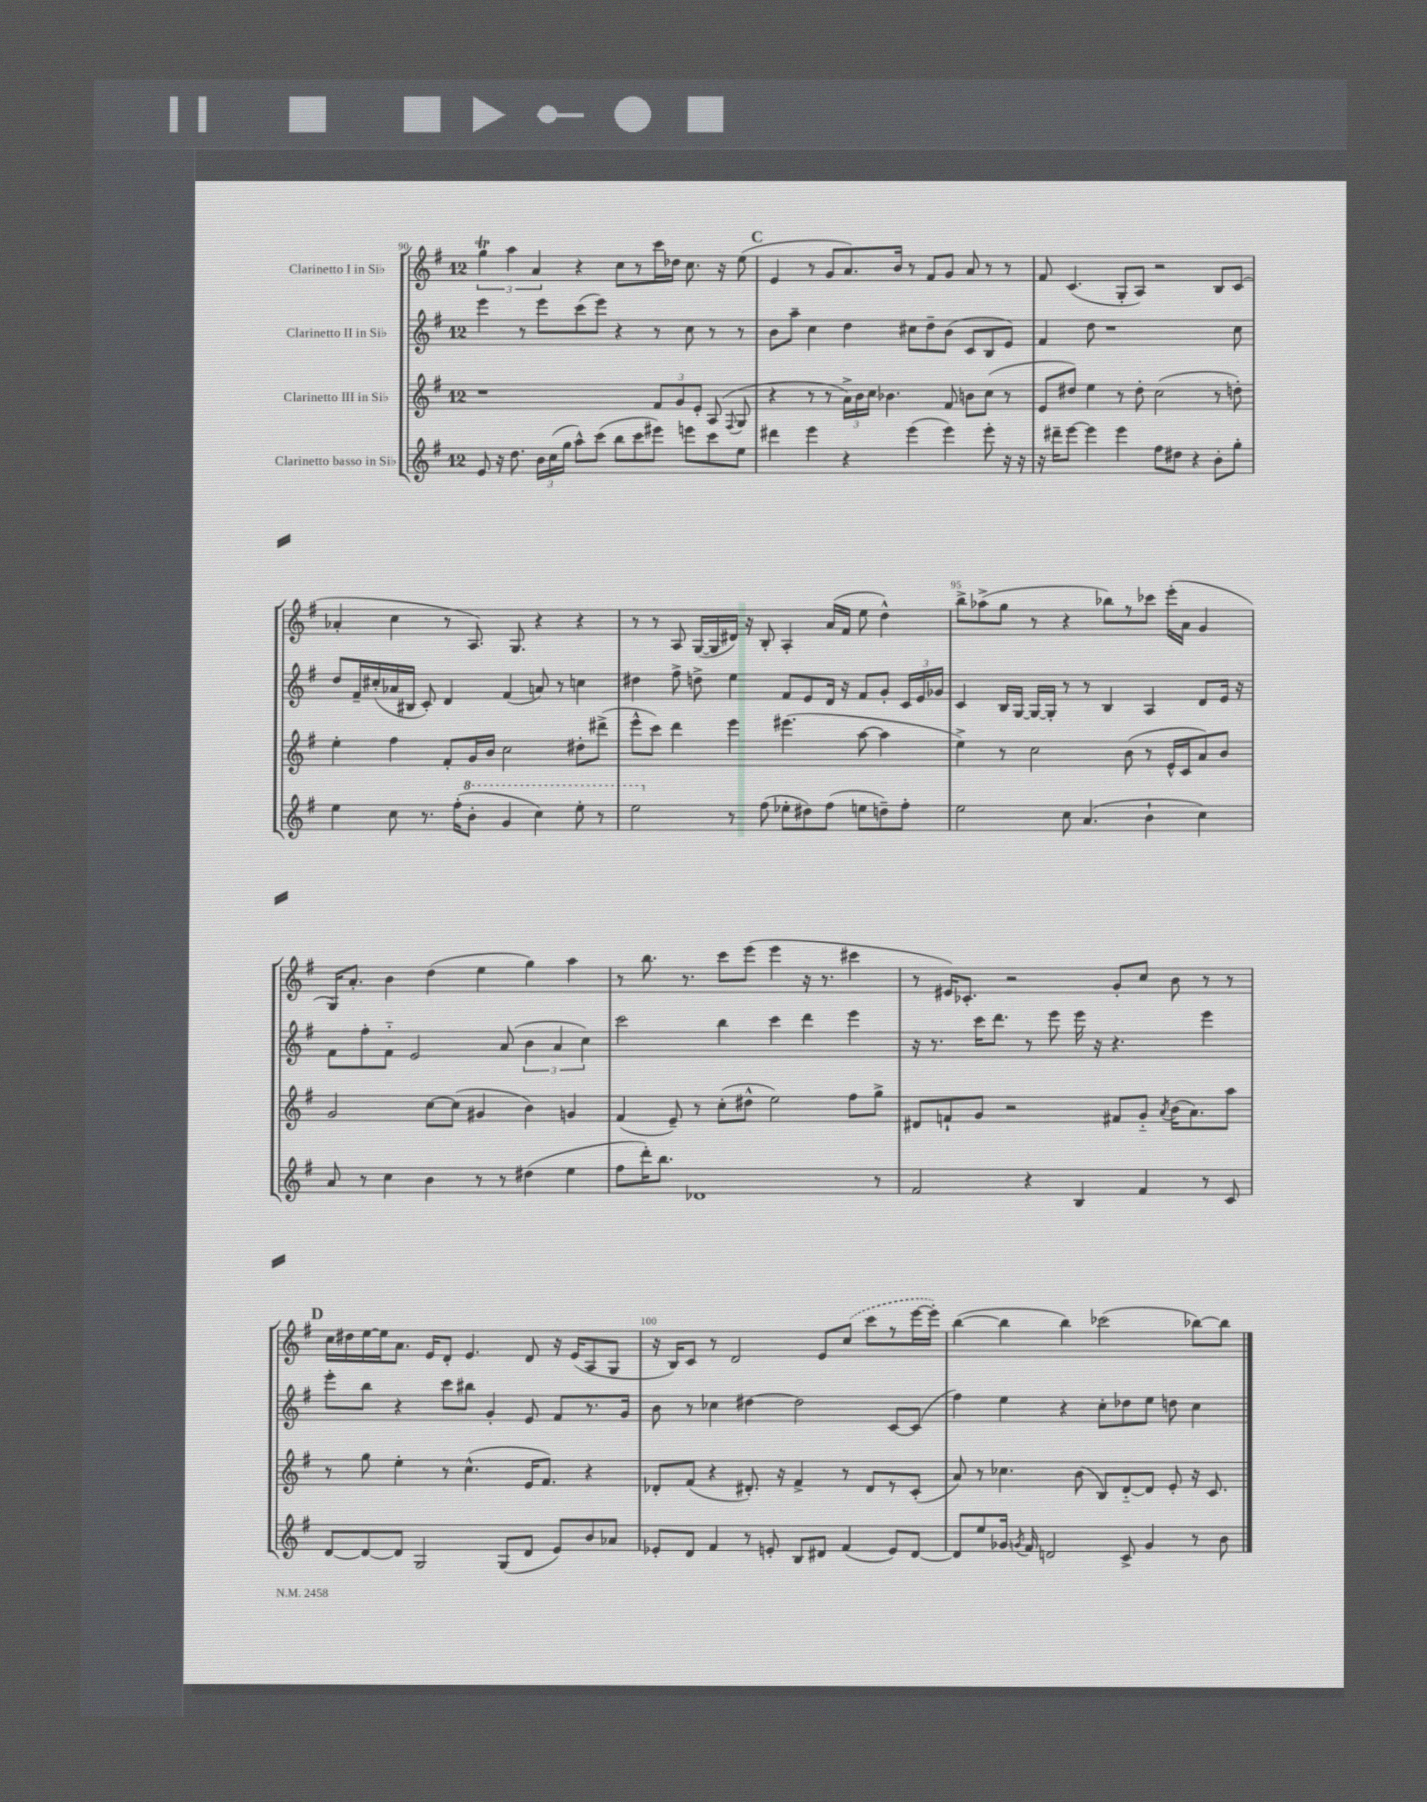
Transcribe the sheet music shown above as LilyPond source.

<<
\new StaffGroup <<
\new Staff = "s0" \with { instrumentName = "Clarinetto I in Sib" } {
    \clef treble \key g \major \once \override Staff.TimeSignature.style = #'single-digit \time 12/8
    \autoBeamOff \tuplet 3/2 { g''4\trill a''4 a'4 } r4 c''8[ r8 c'''16 des''16] c''8. r16 e''8( |
    \mark \markup { \bold "C" } e'4 r8 g'8[ a'8.) b'16] r8 fis'8[ g'8] a'8 r8 r8 |
    fis'8 c'4.( g8[-. a8]) r2 b8[ c'8]( |
    aes'4-. c''4 r8 a8.) g8. r4 r4 |
    r8 r8 a8 g16[~( g16 dis'16]) r16 b8-. a4-. a'16[( fis'16] e''8 d''4-^) |
    b''8[-> aes''8->( g''8] r8 r4 bes''8[) r8 ces'''8] e'''16[-.( a'16] g'4 |
    g16[) a'8.]-. b'4 d''4( e''4 g''4) a''4 |
    r8 b''8. r8. c'''8[ e'''8]( e'''4 r16 r8. cis'''4 |
    r8 eis'16[) ces'8.]-. r2 g'8[-. c''8] b'8 r8 r8 |
    \mark \markup { \bold "D" } c''16[ dis''16 e''16~ e''16 a'8.] e'16[ d'8]-. e'4. d'8 r16 e'16[( a8 g8] |
    r16 b16[) c'8] r8 d'2 e'8[ \once \slurDashed c''8]( c'''8[ r8 e'''16~ e'''16]-.) |
    b''4~( b''4 b''4) ces'''2( bes''8[~) bes''8] \bar "|." |
}
\new Staff = "s1" \with { instrumentName = "Clarinetto II in Sib" } {
    \clef treble \key g \major \once \override Staff.TimeSignature.style = #'single-digit \time 12/8
    \autoBeamOff e'''4 r8 e'''8[ c'''8( e'''8]) r4 r8 c''8 r8 r8 |
    \mark \markup { \bold "C" } b'8[ a''8]-- c''4 d''4 cis''8[ d''8-- b'8]( c'8[ b8 e'8]) |
    fis'4 d''8 r1 c''8 |
    d''8[ fis'16-- cis''16-.( aes'16 bis16] c'8-.) d'4 fis'4( a'8) r8 c''4 |
    dis''4 fis''8-> d''8-> e''4 fis'8[ e'8 d'16] r16 fis'8[ g'8]-. \tuplet 3/2 { c'16[ e'16 ges'16] } |
    c'4 b16[ g16]~ g16[~ g16]-. r8 r8 b4 a4 d'8[ e'16] r16 |
    fis'8[ fis''8-. fis'8]-_ e'2 a'8( \tuplet 3/2 { b'4 a'4 c''4) } |
    c'''2 b''4 c'''4 d'''4 e'''4 |
    r16 r8. c'''16[ d'''8.] r8 e'''8 e'''16 r16 r4. e'''4 |
    \mark \markup { \bold "D" } e'''8[-. b''8] r4 c'''8[ bis''8] g'4-. e'8 fis'8[ r8. g'16] |
    b'8 r8 ces''4 dis''4~ dis''2 c'8[~ c'8]( |
    fis''4) e''4 r4 c''8[-. des''8 e''8] d''8 c''4 \bar "|." |
}
\new Staff = "s2" \with { instrumentName = "Clarinetto III in Sib" } {
    \clef treble \key g \major \once \override Staff.TimeSignature.style = #'single-digit \time 12/8
    \autoBeamOff r1 \tuplet 3/2 { fis'8[ g'8 e'8]-. } a8( \appoggiatura { fis8 } g8 |
    \mark \markup { \bold "C" } r4 r8 r8 \tuplet 3/2 { a'16[->) b'16 c''16] } bes'4. fis'8 b'8[ c''8]( r8 |
    e'8[ dis''8]) e''4 r8 dis''8-. c''2( r8 d''8-.) |
    e''4-. fis''4 fis'8[-. g'16 b'16] c''2 dis''8[-. dis'''8]->( |
    e'''8[-^ c'''8]) d'''4 e'''4 eis'''4.( a''8~ a''4 |
    e''4->) r8 c''2 b'8( r8 e'16[-^ c'16 a'8) b'8] |
    g'2 c''8[~ c''8]( gis'4 b'4) g'4 |
    fis'4( e'8--) r8 c''8[-.( dis''8]-^ e''2) fis''8[ g''8]-> |
    dis'8[ f'8-! g'8] r2 fis'8[ g'8]-_ \acciaccatura { a'8 } b'16[( a'8.) a''8] |
    \mark \markup { \bold "D" } r8 g''8 e''4-. r8 c''4.-^( e'16[ fis'8.]) r4 |
    des'8[-. fis'8]( r4 dis'8.-.) r16 fis'4-> r8 dis'8[ r8 c'8]-.( |
    a'8) r8 ces''4. b'8( b8[) d'8~-_ d'8] e'8-. r16 c'8. \bar "|." |
}
\new Staff = "s3" \with { instrumentName = "Clarinetto basso in Sib" } {
    \clef treble \key g \major \once \override Staff.TimeSignature.style = #'single-digit \time 12/8
    \autoBeamOff e'8 r16 d''8. \tuplet 3/2 { b'16[ c''16( g''16] } a''8[-^) c'''8]( b''8[ c'''8 eis'''8]) e'''8[ c'''8 e''8] |
    \mark \markup { \bold "C" } dis'''4 e'''4 r4 e'''4( e'''4) e'''8-. r16 r16 |
    r16 dis'''16[-- e'''8]~ e'''4 e'''4 fis''8[ dis''8] r4 b'8[-. g''8]-. |
    e''4 c''8 r8. fis''16[-.( \ottava #1 b''8]-. g''4 c'''4) e'''8-. r8 |
    e'''2 \ottava #0 r8 fis''8( ees''8[-. dis''8) fis''8]( e''8[ d''8--) fis''8]-. |
    e''2 c''8 a'4.( b'4-! c''4) |
    a'8 r8 c''4 b'4 r8 r8 dis''4( e''4 |
    fis''8[ d'''16-.) b''8.] des'1 r8 |
    fis'2 r4 b4 fis'4 r8 c'8 |
    \mark \markup { \bold "D" } d'8[~ d'8~ d'8] g2 g8[( d'8] e'8[) b'8 aes'8] |
    ees'8[-. d'8] fis'4 r8 e'8-. b8[ dis'8] fis'4( e'8[) dis'8]~ |
    dis'8[ e''8 ges'16] \acciaccatura { g'8 } fis'16 d'2 c'8-> g'4 r8 b'8 \bar "|." |
}
>>
>>
\layout { \context { \Score currentBarNumber = #90 \override BarNumber.break-visibility = ##(#f #t #t) barNumberVisibility = #(every-nth-bar-number-visible 5) } }
